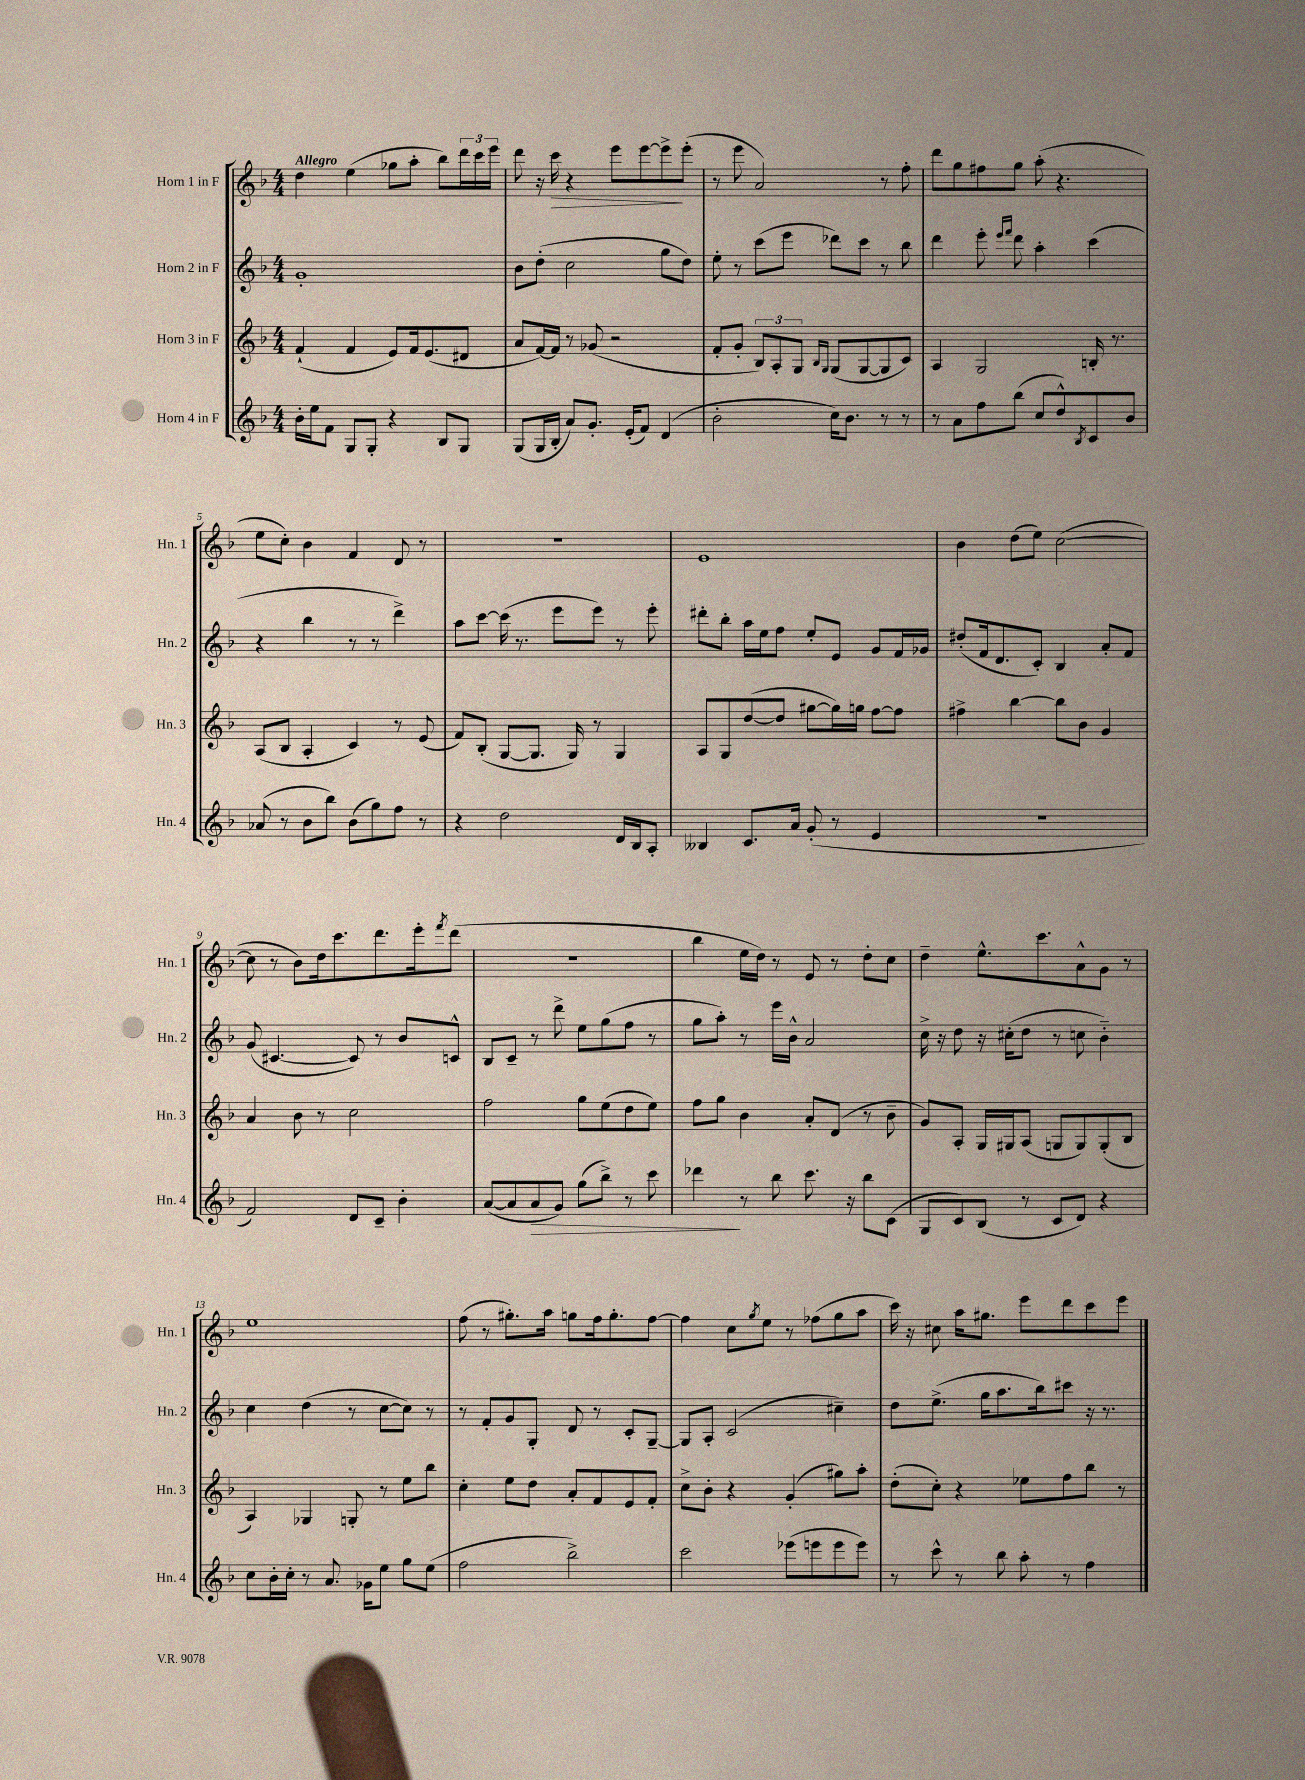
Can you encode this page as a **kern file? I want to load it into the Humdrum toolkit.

**kern	**kern	**kern	**kern
*staff4	*staff3	*staff2	*staff1
*clefG2	*clefG2	*clefG2	*clefG2
*k[b-]	*k[b-]	*k[b-]	*k[b-]
*M4/4	*M4/4	*M4/4	*M4/4
16b-'	(4f`	1g'	4dd
16ee	.	.	.
8f	.	.	.
8G	4f	.	(4ee
8G'	.	.	.
4r	8e)	.	8gg-
.	16f	.	8aa'
.	(8.e	.	.
8B-	.	.	8bb-)
8G	8d#	.	24ddd
.	.	.	24ccc
.	.	.	24eee
=	=	=	=
(8G	8a	8b-	8ddd
16G	[16f)	(8dd'	16r
16B-'	16f]	.	16ccc
8a)	8r	2cc	4r
8.g'	(8g-	.	.
.	2r	.	8eee
(16e'	.	.	.
8f)	.	.	[8eee
(4d	.	8gg	8eee^]
.	.	8dd)	(8eee'
=	=	=	=
2b-'	8f'	8ee'	8r
.	8g'	8r	8eee
.	12B-)	(8ccc	2a)
.	12A'	.	.
.	.	8eee	.
.	12G	.	.
.	16qqB-	.	.
.	16qqG	.	.
16cc)	(8G	8ddd-)	.
8.b-	.	.	.
.	[8G	8ccc	.
8r	8G]	8r	8r
8r	8c)	8bb-	8ff'
=	=	=	=
8r	4A	4ddd	8ddd
8a	.	.	8gg
8ff	2G	8eee'	8ff#
.	.	16qqeee	.
.	.	16qqfff	.
(8bb-	.	8ddd	8gg
8cc	.	4aa'	(8aa'
8dd^^)	.	.	4.r
8qB-	.	.	.
8c	16B'	(4ccc	.
.	8.r	.	.
8b-	.	.	.
=	=	=	=
(8a-	(8A	4r	8ee
8r	8B-	.	8cc')
8b-	4A'	4bb-	4b-
8bb-)	.	.	.
(8b-	4c)	8r	4f
8gg)	.	8r	.
8ff	8r	4ddd^)	8d
8r	(8e	.	8r
=	=	=	=
4r	8f)	8aa	1r
.	(8B-'	[8ccc	.
2dd	[8G	(16ccc]	.
.	.	8.r	.
.	8.G]	.	.
.	.	8eee	.
.	16G)	.	.
.	8r	8eee)	.
16d	4G	8r	.
16B-	.	.	.
8A'	.	8eee'	.
=	=	=	=
4B--	8A	8ddd#'	1e
.	8G	8bb-'	.
8.c	([8dd	16aa	.
.	.	16ee	.
.	8dd]	8ff	.
16a	.	.	.
(8g'	[8gg#	8ee'	.
8r	16gg#])	8e	.
.	16gg	.	.
4e	[8ff	8g	.
.	8ff]	16f	.
.	.	16g-	.
=	=	=	=
1r	4ff#^	(8dd#'	4b-
.	.	16f	.
.	.	8.d	.
.	[4bb-	.	(8dd
.	.	8c')	8ee)
.	8bb-]	4B-	([2cc
.	8b-	.	.
.	4g	8a'	.
.	.	8f	.
=	=	=	=
2f)	4a	(8g	8cc]
.	.	[4.c#	8r
.	8b-	.	8b-)
.	8r	.	16dd
.	.	.	8.ccc
8d	2cc	8c#])	.
8c~	.	8r	8.ddd
4b-'	.	8b-	.
.	.	.	16eee'
.	.	.	8qfff
.	.	8c^^	(8ddd
=	=	=	=
([8a	2ff	8B-	1r
8a]	.	8c~	.
8a	.	8r	.
8g)	.	8ddd^	.
(8gg	8gg	8ee	.
8bb-^)	(8ee	(8gg	.
8r	8dd	8ff	.
8ccc	8ee)	8r	.
=	=	=	=
4ddd-	8ff	8gg	4bb-
.	8gg	8aa')	.
8r	4b-	8r	16ee
.	.	.	16dd)
8bb-	.	16eee	8r
.	.	16b-^^	.
8.ccc	8a'	2a	8e
.	(8d	.	8r
16r	.	.	.
8bb-	8r	.	8dd'
(8c	8b-~	.	8cc
=	=	=	=
8G	8g)	16cc^	4dd~
.	.	16r	.
8c)	8A'	8dd	.
(8B-	16G	16r	8.ee^^
.	16G#	(16cc#'	.
8r	(8A	8dd	.
.	.	.	8.ccc
8c	8G	8r	.
8d)	8G)	8cc	8a^^
4r	(8G'	4b-'~)	8g
.	8B-	.	8r
=	=	=	=
8cc	4A)	4cc	1ee
16b-'	.	.	.
16cc'	.	.	.
8r	4G-	(4dd	.
8.a	.	.	.
.	8G'	8r	.
16g-	.	.	.
8ee	8r	[8cc	.
8gg	8ee	8cc])	.
(8ee	8bb-	8r	.
=	=	=	=
2ff	4cc'	8r	(8ff
.	.	8f'	8r
.	8ee	8g	8.gg#')
.	8dd	8G'	.
.	.	.	16aa
2bb-^)	8a'	8d	8gg
.	8f	8r	16ff
.	.	.	8.gg'
.	8e	8c'	.
.	8f'	[8G~	[8ff
=	=	=	=
2ccc	8cc^	8G]	4ff]
.	8b-'	8A'	.
.	4r	(2c	8cc
.	.	.	8qgg
.	.	.	8ee
(8eee-	(4g'	.	8r
8eee	.	.	(8ff-
8eee	8gg#)	4cc#~)	8gg
8eee)	8aa'	.	8aa
=	=	=	=
8r	(8dd'	8dd	16ccc)
.	.	.	16r
8ccc^^	8cc')	(8.ee^	8cc#
8r	4r	.	16aa
.	.	16gg	8.gg#
8bb-	.	8.aa	.
8aa'	8ee-	.	8eee
.	.	16bb-)	.
8r	8ff	8ccc#	8ddd
4ff	8bb-	16r	8ccc
.	.	8.r	.
.	8r	.	8eee
==	==	==	==
*-	*-	*-	*-
